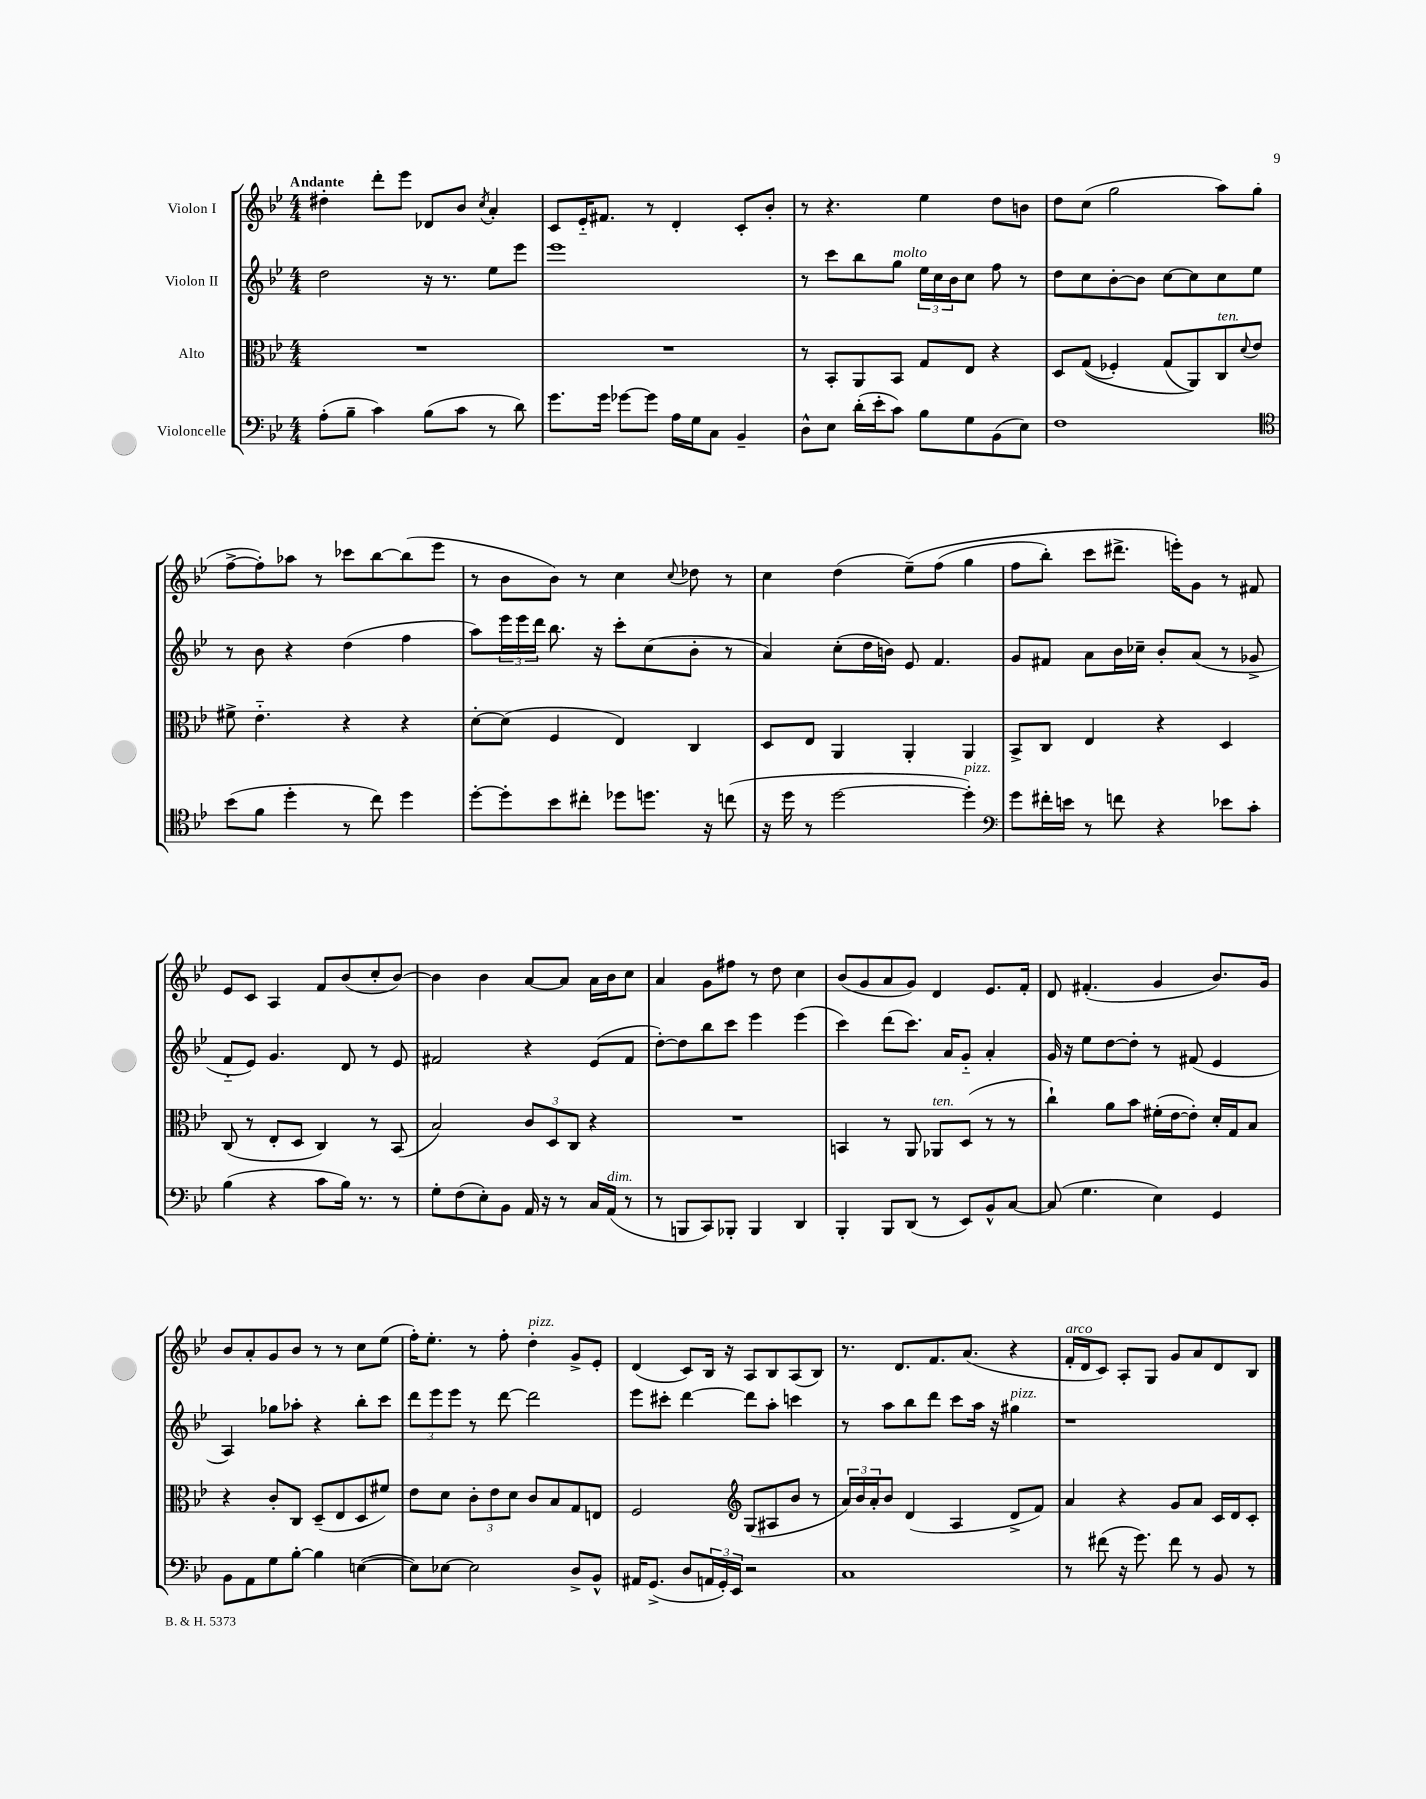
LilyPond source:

<<
\new StaffGroup <<
\new Staff = "s0" \with { instrumentName = "Violon I" } {
    \clef treble \key bes \major \numericTimeSignature \time 4/4 \tempo "Andante"
    dis''4-. d'''8-. ees'''8 des'8 bes'8 \acciaccatura { c''8 } a'4-. |
    c'8 ees'16-_ fis'8. r8 d'4-. c'8-. bes'8-. |
    r8 r4. ees''4 d''8 b'8 |
    d''8 c''8( g''2 a''8) g''8( |
    f''8~-> f''8-.) aes''8 r8 ces'''8 bes''8~ bes''8( ees'''8 |
    r8 bes'8 bes'8) r8 c''4 \appoggiatura { c''8 } des''8 r8 |
    c''4 d''4( ees''8--)\( f''8( g''4 |
    f''8 bes''8-.) c'''8 dis'''8.-> e'''16-.\) g'8 r8 fis'8 |
    ees'8 c'8 a4 f'8 bes'8( c''8-. bes'8~) |
    bes'4 bes'4 a'8~ a'8 a'16 bes'16 c''8 |
    a'4 g'8 fis''8 r8 d''8 c''4 |
    bes'8( g'8 a'8 g'8) d'4 ees'8. f'16-. |
    d'8 fis'4.-.( g'4 bes'8.) g'16 |
    bes'8 a'8-. g'8 bes'8 r8 r8 c''8 ees''8( |
    f''16-.) ees''8.-. r8 f''8-. d''4-.^\markup { \italic "pizz." } g'8-> ees'8-. |
    d'4( c'8) bes16 r16 a8 bes8 a8( bes8) |
    r8. d'8. f'8. a'8.( r4 |
    f'16-.^\markup { \italic "arco" } d'16 c'8) a8-. g8 g'8 a'8 d'8 bes8 \bar "|." |
}
\new Staff = "s1" \with { instrumentName = "Violon II" } {
    \clef treble \key bes \major \numericTimeSignature \time 4/4
    d''2 r16 r8. ees''8 ees'''8 |
    ees'''1 |
    r8 c'''8 bes''8 g''8^\markup { \italic "molto" } \tuplet 3/2 { ees''16 c''16 bes'16 } c''8 f''8 r8 |
    d''8 c''8 bes'8~-. bes'8 c''8~ c''8 c''8 ees''8 |
    r8 bes'8 r4 d''4( f''4 |
    a''8) \tuplet 3/2 { ees'''16 ees'''16 d'''16 } bes''8. r16 c'''8-. c''8( bes'8-. r8 |
    a'4) c''8-.( d''16 b'16) ees'8 f'4. |
    g'8 fis'8 a'8 bes'16 ces''16-- bes'8-. a'8( r8 ges'8-> |
    f'8-_ ees'8) g'4. d'8 r8 ees'8 |
    fis'2 r4 ees'8( fis'8 |
    d''8~-.) d''8 bes''8 c'''8 ees'''4 ees'''4( |
    c'''4) d'''8( c'''8.) a'16 g'8-_ a'4-. |
    g'16 r16 ees''8 d''8~ d''8-. r8 fis'8( ees'4 |
    a4) ges''8 aes''8-. r4 bes''8-. c'''8 |
    \tuplet 3/2 { d'''8 ees'''8 ees'''8 } r8 d'''8~ d'''2 |
    ees'''8 cis'''8-. d'''4~ d'''8 a''8-. c'''4 |
    r8 a''8 bes''8 d'''8 c'''8 a''16 r16 gis''4^\markup { \italic "pizz." } |
    r1 \bar "|." |
}
\new Staff = "s2" \with { instrumentName = "Alto" } {
    \clef alto \key bes \major \numericTimeSignature \time 4/4
    R1 |
    R1 |
    r8 bes,8-. a,8 bes,8 g8 ees8 r4 |
    d8 g8(\( fes4-.) g8( a,8)\) c8^\markup { \italic "ten." } \appoggiatura { d'8 } ees'8 |
    fis'8-> ees'4.-_ r4 r4 |
    d'8~-. d'8( f4 ees4) c4 |
    d8 ees8 a,4 a,4-. a,4 |
    bes,8-> c8 ees4 r4 d4 |
    c8( r8 ees8-. d8 c4) r8 bes,8( |
    bes2) \tuplet 3/2 { c'8 d8 c8 } r4 |
    R1 |
    b,4 r8 a,8 aes,8^\markup { \italic "ten." } d8( r8 r8 |
    c''4-!) a'8 bes'8 fis'16-.( ees'16~ ees'8-.) d'16-. g16 bes8 |
    r4 c'8-. c8 d8--( ees8 d8 fis'8) |
    ees'8 d'8 \tuplet 3/2 { c'8-. ees'8 d'8 } c'8 bes8 g8 e8 |
    f2 \clef treble g8( ais8 bes'8 r8 |
    \tuplet 3/2 { a'16) bes'16 a'16-. } bes'8 d'4( a4 d'8-> f'8) |
    a'4 r4 g'8 a'8 c'16 d'16 c'8-. \bar "|." |
}
\new Staff = "s3" \with { instrumentName = "Violoncelle" } {
    \clef bass \key bes \major \numericTimeSignature \time 4/4
    a8-.( bes8-- c'4) bes8( c'8 r8 d'8) |
    g'8. g'16 ges'8~ ges'8 a16 g16 c8 bes,4-- |
    d8-^ ees8 d'16-.( ees'16-. c'8) bes8 g8 bes,8( ees8) |
    f1 |
    \clef tenor bes'8( f'8 d''4-. r8 c''8) d''4 |
    d''8~-. d''8-. bes'8 cis''8-. des''8 d''8. r16 c''8( |
    r16 d''16 r8 d''2~ d''4-.^\markup { \italic "pizz." }) |
    \clef bass g'8 fis'16-. e'16 r8 f'8 r4 ees'8 c'8-. |
    bes4( r4 c'8 bes16) r8. r8 |
    g8-. f8( ees8-.) bes,8 a,16 r16 r8 c16 a,16^\markup { \italic "dim." }( r8 |
    r8 b,,8 c,8) bes,,8-. bes,,4 d,4 |
    bes,,4-. bes,,8 d,8( r8 ees,8) bes,8-^ c8~ |
    c8( g4. ees4) g,4 |
    bes,8 a,8 g8 bes8~-. bes4 e4~( |
    e8) ees8~ ees2 d8-> bes,8-^ |
    ais,16 g,8.->( d8 \tuplet 3/2 { a,16 g,16-.) ees,16 } r2 |
    c1 |
    r8 fis'8( r16 g'8.) fis'8 r8 bes,8 r8 \bar "|." |
}
>>
>>
\layout { \context { \Score \remove "Bar_number_engraver" } }
